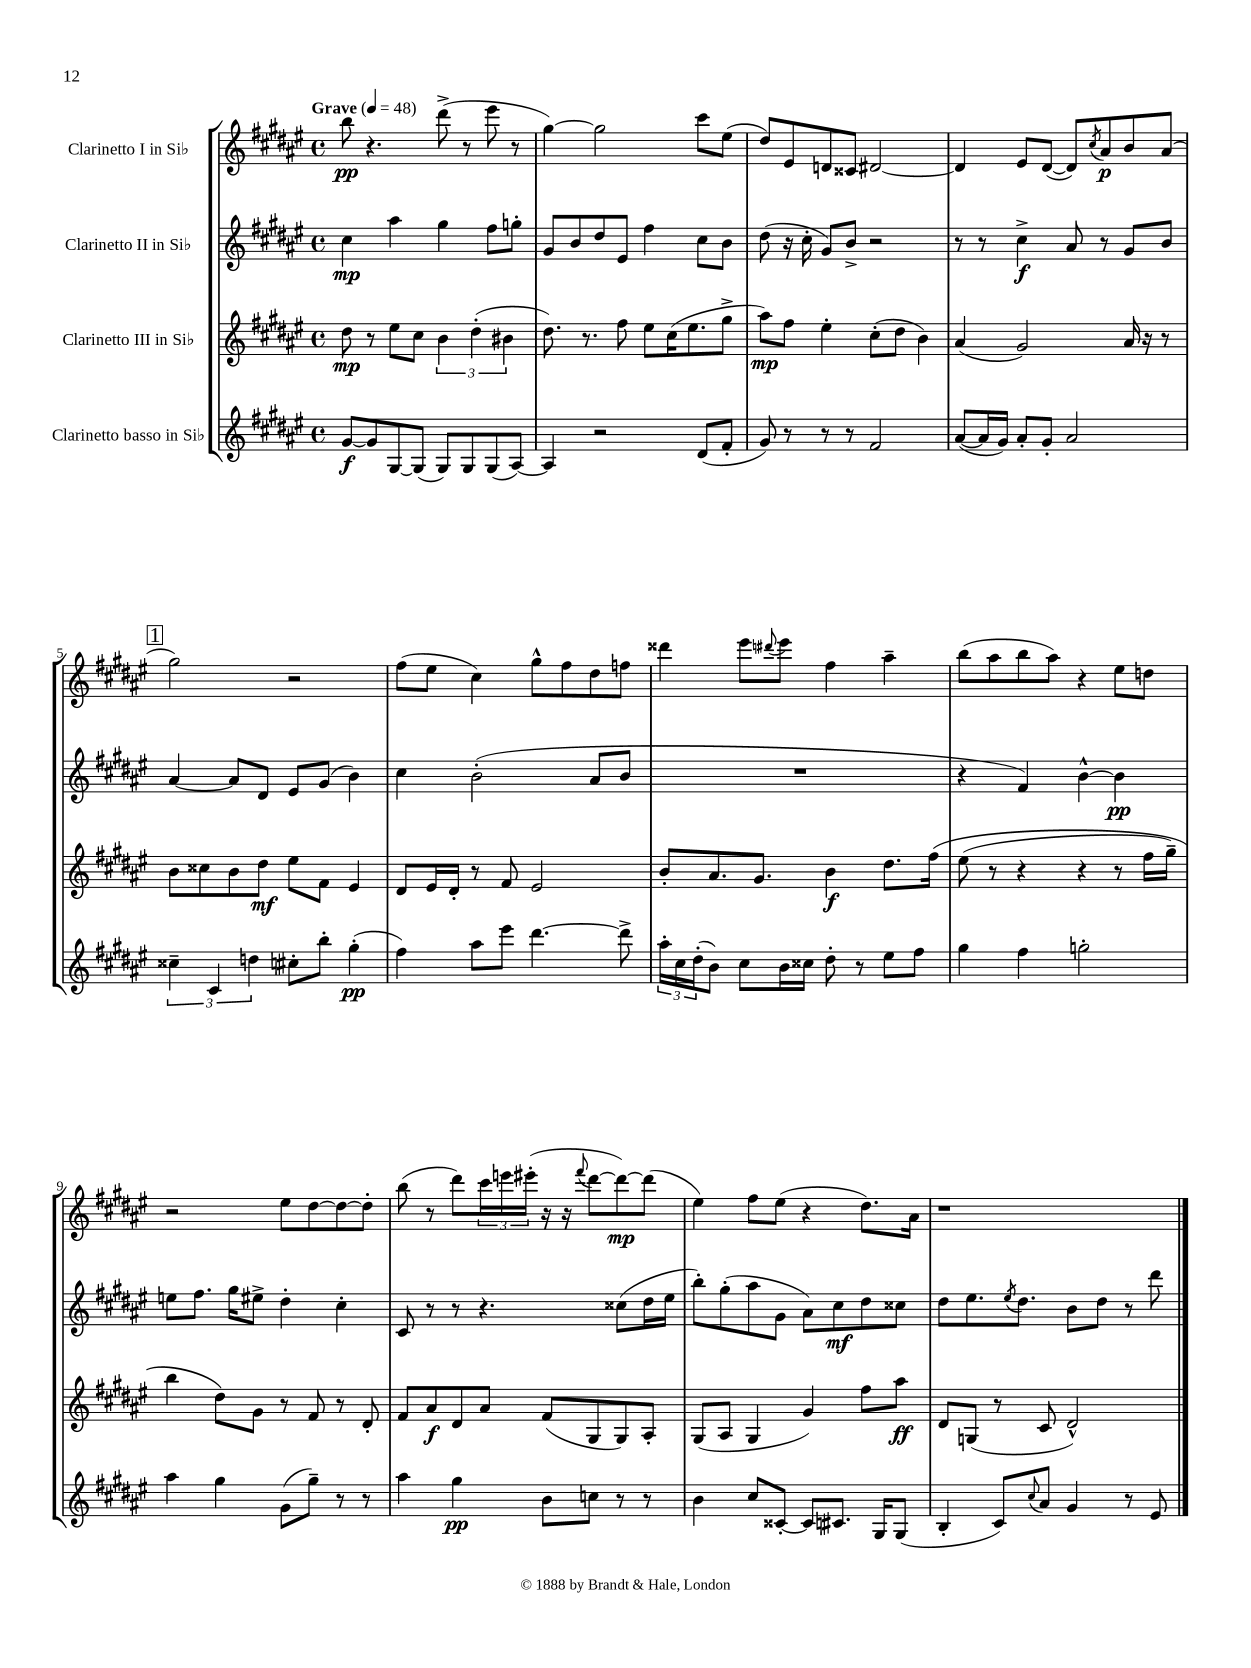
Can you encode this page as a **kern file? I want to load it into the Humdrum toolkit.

**kern	**kern	**kern	**kern
*staff4	*staff3	*staff2	*staff1
*clefG2	*clefG2	*clefG2	*clefG2
*k[f#c#g#d#a#e#]	*k[f#c#g#d#a#e#]	*k[f#c#g#d#a#e#]	*k[f#c#g#d#a#e#]
*M4/4	*M4/4	*M4/4	*M4/4
*met(c)	*met(c)	*met(c)	*met(c)
*MM48	*MM48	*MM48	*MM48
[8g#/L	8dd#\	4cc#\	8bb\
8g#/]	8r	.	4.r
[8G#/	8ee#\L	4aa#\	.
(8G#/]J	8cc#\J	.	.
8G#/L)	6b\	4gg#\	(8ddd#^\
8G#/	.	.	8r
.	(6dd#'\	.	.
(8G#/	.	8ff#\L	8eee#\
.	6b#\	.	.
[8A#/J)	.	8gg'\J	8r
=	=	=	=
4A#/]	8.dd#\)	8g#/L	[4gg#\)
.	.	8b/	.
.	8.r	.	.
2r	.	8dd#/	2gg#\]
.	8ff#\	8e#/J	.
.	8ee#\L	4ff#\	.
.	(16cc#\K	.	.
.	8.ee#\	.	.
(8d#/L	.	8cc#\L	8ccc#\L
8f#'/J	8gg#^\J	8b\J	(8ee#\J
=	=	=	=
8g#/)	8aa#\L)	(8dd#\	8dd#/L)
8r	8ff#\J	16r	8e#/
.	.	16cc#'\	.
8r	4ee#'\	8g#/L)	8d/
8r	.	8b^/J	8c##/J
2f#/	(8cc#'\L	2r	[2d#/
.	8dd#\J	.	.
.	4b\)	.	.
=	=	=	=
([8a#/L	(4a#/	8r	4d#/]
16a#/]L	.	8r	.
16g#/JJ)	.	.	.
8a#'/L	2g#/)	4cc#^\	8e#/L
8g#'/J	.	.	([8d#/J
2a#/	.	8a#/	8d#/]L)
.	.	.	8qcc#/
.	.	8r	8a#/
.	16a#/	8g#/L	8b/
.	16r	.	.
.	8r	8b/J	(8a#/J
=	=	=	=
6cc##~\	8b\L	[4a#/	2gg#\)
.	8cc##\	.	.
6c#/	.	.	.
.	8b\	8a#/]L	.
6dd\	.	.	.
.	8dd#\J	8d#/J	.
8cc#'\L	8ee#\L	8e#/L	2r
8bb'\J	8f#\J	(8g#/J	.
(4gg#'\	4e#/	4b\)	.
=	=	=	=
4ff#\)	8d#/L	4cc#\	(8ff#\L
.	16e#/L	.	8ee#\J
.	16d#'/JJ	.	.
8aa#\L	8r	(2b'\	4cc#\)
8eee#\J	8f#/	.	.
[4.ddd#\	2e#/	.	8gg#^^\L
.	.	.	8ff#\
.	.	8a#/L	8dd#\
8ddd#^\]	.	8b/J	8ff\J
=	=	=	=
24aa#'\LL	8b'/L	1r	4ddd##\
24cc#\	.	.	.
(24dd#'\J	.	.	.
8b\J)	8.a#/	.	.
8cc#\L	.	.	8eee#\L
.	8.g#/J	.	.
.	.	.	8qqddd#/
16b\L	.	.	8eee#\J
16cc##\JJ	.	.	.
8dd#'\	4b\	.	4ff#\
8r	.	.	.
8ee#\L	8.dd#\L	.	4aa#~\
8ff#\J	.	.	.
.	&(16ff#\Jk	.	.
=	=	=	=
4gg#\	(8ee#\	4r	(8bb\L
.	8r	.	8aa#\
4ff#\	4r	4f#/)	8bb\
.	.	.	8aa#\J)
2gg'\	4r	[4b^^\	4r
.	8r	4b\]	8ee#\L
.	16ff#\LL	.	8dd\J
.	16gg#~\JJ)	.	.
=	=	=	=
4aa#\	4bb\	8ee\L	2r
.	.	8.ff#\J	.
4gg#\	8dd#\L&)	.	.
.	.	16gg#\LK	.
.	8g#\J	8ee#^\J	.
(8g#\L	8r	4dd#'\	8ee#\L
8gg#~\J)	8f#/	.	[8dd#\
8r	8r	4cc#'\	8dd#\_
8r	8d#'/	.	8dd#'\]J
=	=	=	=
4aa#\	8f#/L	8c#/	(8bb\
.	8a#/	8r	8r
4gg#\	8d#/	8r	8ddd#\L)
.	8a#/J	4.r	24ccc#\L
.	.	.	24eee\
.	.	.	(24eee#'\JJ
8b\L	(8f#/L	.	16r
.	.	.	16r
.	.	.	8qqfff#/
8cc\J	8G#/	.	[8ddd#\L
8r	8G#/)	(8cc##\L	8ddd#\_)
8r	8A#'/J	16dd#\L	(8ddd#\]J
.	.	16ee#\JJ	.
=	=	=	=
4b\	(8G#/L	8bb'\L)	4ee#\)
.	8A#/J	(8gg#'\	.
8cc#/L	4G#/	8aa#\	8ff#\L
[8c##'/J	.	8g#\J	(8ee#\J
8c##/]L	4g#/)	8a#\L)	4r
8.c#/J	.	8cc#\	.
.	8ff#\L	8dd#\	8.dd#\L)
16G#/LK	.	.	.
(8G#/J	8aa#\J	8cc##\J	.
.	.	.	16a#\Jk
=	=	=	=
4B'/	8d#/L	8dd#\L	1r
.	(8G/J	8.ee#\	.
8c#/L)	8r	.	.
.	.	8qee#/	.
.	.	8.dd#\J	.
8qqcc#/	.	.	.
8a#/J	8c#/	.	.
4g#/	2d#^^/)	8b\L	.
.	.	8dd#\J	.
8r	.	8r	.
8e#/	.	8ddd#\	.
==	==	==	==
*-	*-	*-	*-
